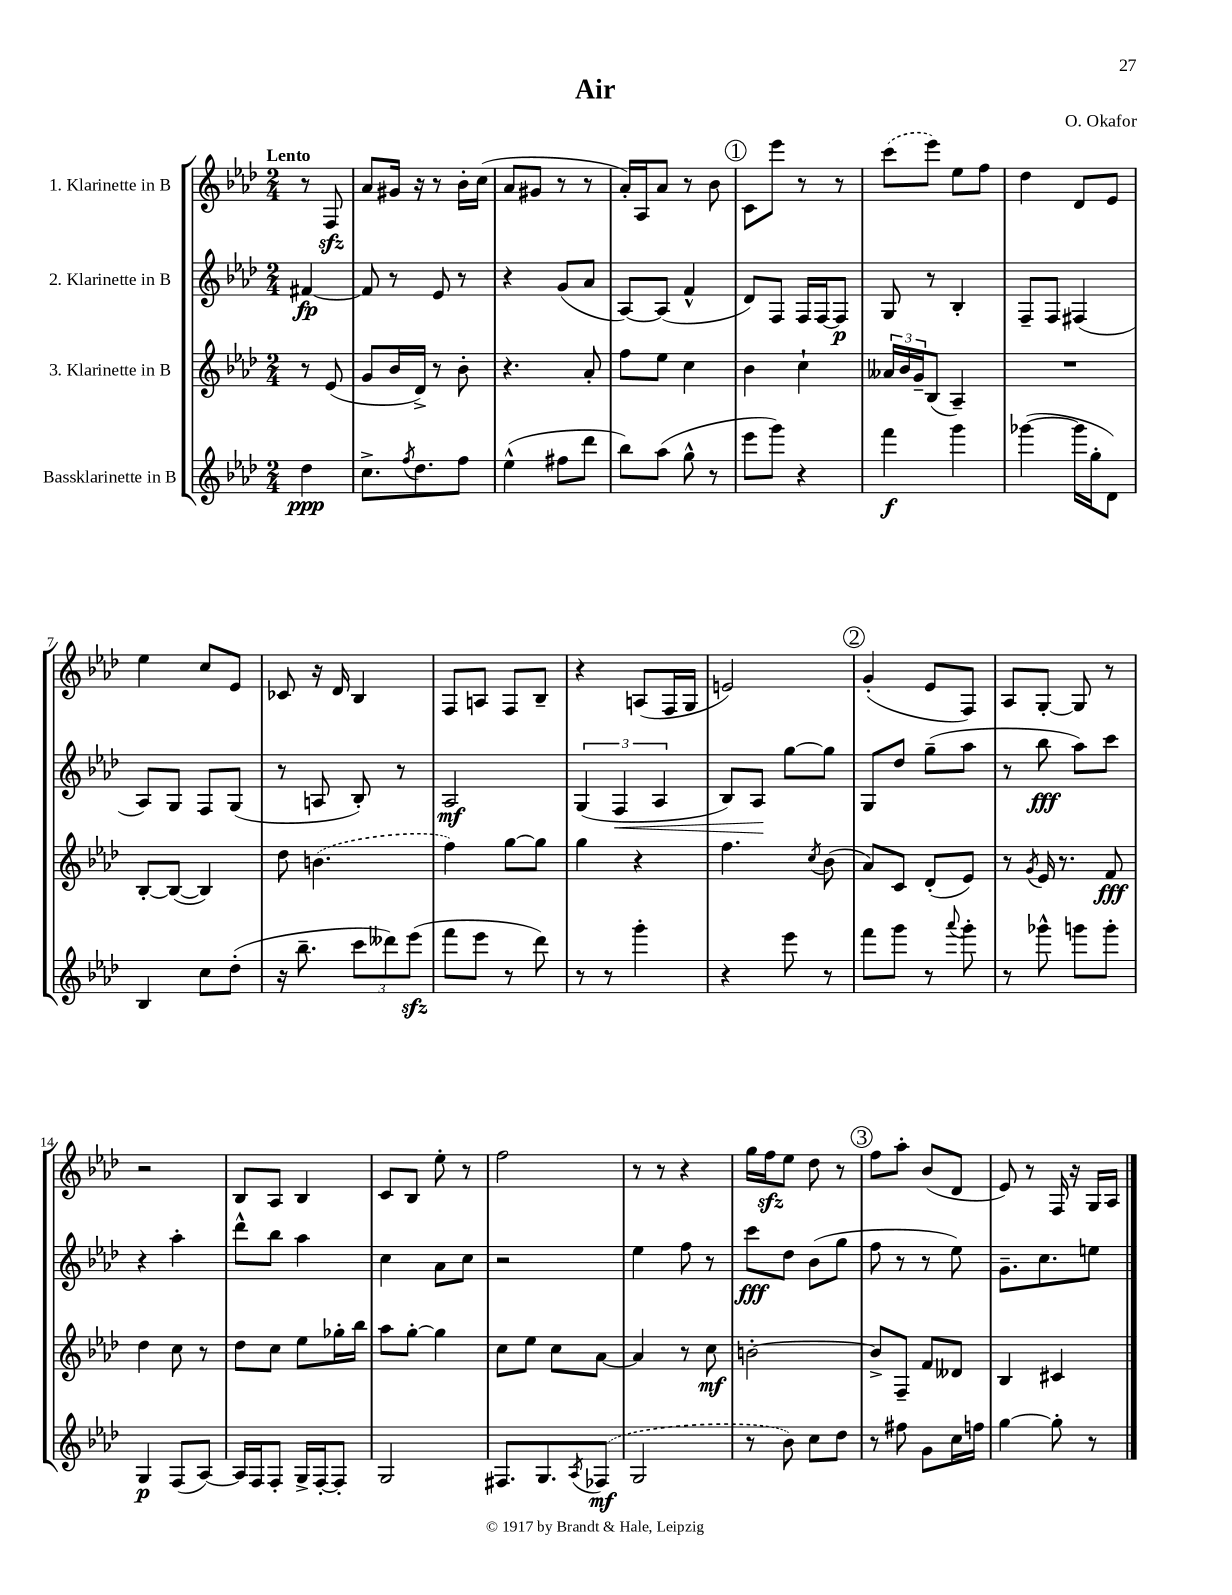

**kern	**kern	**kern	**kern
*staff4	*staff3	*staff2	*staff1
*clefG2	*clefG2	*clefG2	*clefG2
*k[b-e-a-d-]	*k[b-e-a-d-]	*k[b-e-a-d-]	*k[b-e-a-d-]
*M2/4	*M2/4	*M2/4	*M2/4
4dd-\	8r	[4f#/	8r
.	(8e-/	.	8F/
=	=	=	=
8.cc^\L	8g/L	8f#/]	8a-/L
.	16b-/L	8r	16g#/Jk
8qff/	.	.	.
8.dd-\	16d-^/JJ)	.	16r
.	8r	8e-/	8r
8ff\J	8b-'\	8r	16b-'\LL
.	.	.	(16cc\JJ
=	=	=	=
(4ee-^^\	4.r	4r	8a-/L
.	.	.	8g#/J
8ff#\L	.	(8g/L	8r
8ddd-\J	8a-'/	8a-/J	8r
=	=	=	=
8bb-\L)	8ff\L	[8A-/L)	16a-'/LL)
.	.	.	16A-/J
(8aa-\J	8ee-\J	(8A-/]J	8a-/J
8gg^^\	4cc\	4f^^/	8r
8r	.	.	8b-\
=	=	=	=
8eee-\L	4b-\	8d-/L)	8c\L
8ggg\J)	.	8F/J	8eee-\J
4r	4cc`\	16F/LL	8r
.	.	[16F/J	.
.	.	8F/]J	8r
=	=	=	=
4fff\	24a--/LL	8G/	(8ccc\L
.	24b-/	.	.
.	24g~/J	.	.
.	(8B-/J	8r	8eee-\J)
4ggg\	4A-~/)	4B-'/	8ee-\L
.	.	.	8ff\J
=	=	=	=
([4ggg-\	2r	8F~/L	4dd-\
.	.	8F/J	.
16ggg-\]LL	.	(4F#/	8d-/L
16gg'\J	.	.	.
8d-\J)	.	.	8e-/J
=	=	=	=
4B-/	[8B-'/L	8A-/L)	4ee-\
.	(8B-/_J	8G/J	.
8cc\L	4B-/])	8F/L	8cc/L
(8dd-'\J	.	(8G/J	8e-/J
=	=	=	=
16r	8dd-\	8r	8c-/
8.bb-~\	.	.	.
.	(4.b\	8A/	16r
.	.	.	16d-/
12ccc\L	.	8B-'/)	4B-/
12ddd--\)	.	.	.
.	.	8r	.
(12eee-\J	.	.	.
=	=	=	=
8fff\L	4ff\)	2A-/	8F/L
8eee-\J	.	.	8A/J
8r	[8gg\L	.	8F/L
8ddd-\)	8gg\]J	.	8B-~/J
=	=	=	=
8r	4gg\	(6G/	4r
8r	.	.	.
.	.	6F/	.
4ggg'\	4r	.	(8A/L
.	.	6A-/	.
.	.	.	16F/L
.	.	.	16G/JJ
=	=	=	=
4r	4.ff\	8B-/L)	2e/)
.	.	8A-/J	.
8eee-\	.	[8gg\L	.
.	8qcc/	.	.
8r	(8b-\	8gg\]J	.
=	=	=	=
8fff\L	8a-/L)	8G/L	(4g'/
8ggg\J	8c/J	8dd-/J	.
8r	(8d-'/L	(8gg~\L	8e-/L
8qqaaa-/	.	.	.
8ggg'\	8e-/J)	8aa-\J	8F/J)
=	=	=	=
8r	8r	8r	8A-/L
.	8qg/	.	.
8ggg-^^\	16e-/	8bb-\	[8G'/J
.	8.r	.	.
8ggg\L	.	8aa-\L)	8G/]
8ggg'\J	8f/	8ccc\J	8r
=	=	=	=
4G/	4dd-\	4r	2r
(8F/L	8cc\	4aa-'\	.
[8A-/J)	8r	.	.
=	=	=	=
16A-/]LL	8dd-\L	8ddd-^^\L	8B-/L
16F/J	.	.	.
8F'/J	8cc\J	8bb-\J	8A-/J
16G^/LL	8ee-\L	4aa-\	4B-/
[16F'/J	.	.	.
8F'/]J	16gg-'\L	.	.
.	16bb-\JJ	.	.
=	=	=	=
2G/	8aa-\L	4cc\	8c/L
.	[8gg'\J	.	8B-/J
.	4gg\]	8a-\L	8ee-'\
.	.	8cc\J	8r
=	=	=	=
8.F#/L	8cc\L	2r	2ff\
.	8ee-\J	.	.
8.G/	.	.	.
.	8cc\L	.	.
8qA-/	.	.	.
(8F-/J	[8a-\J	.	.
=	=	=	=
2G/	4a-/]	4ee-\	8r
.	.	.	8r
.	8r	8ff\	4r
.	8cc\	8r	.
=	=	=	=
8r	[2b'\	8ccc\L	16gg\LL
.	.	.	16ff\J
8b-\)	.	8dd-\J	8ee-\J
8cc\L	.	(8b-\L	8dd-\
8dd-\J	.	8gg\J	8r
=	=	=	=
8r	8b^/]L	8ff\	8ff\L
8ff#\	8F~/J	8r	8aa-'\J
8g\L	8f/L	8r	(8b-/L
16cc\L	8d--/J	8ee-\)	8d-/J
16ff\JJ	.	.	.
=	=	=	=
[4gg\	4B-/	8.g~\L	8e-/)
.	.	.	8r
.	.	8.cc\	.
8gg'\]	4c#/	.	16F/
.	.	.	16r
8r	.	8ee\J	16G/LL
.	.	.	16A-/JJ
==	==	==	==
*-	*-	*-	*-
